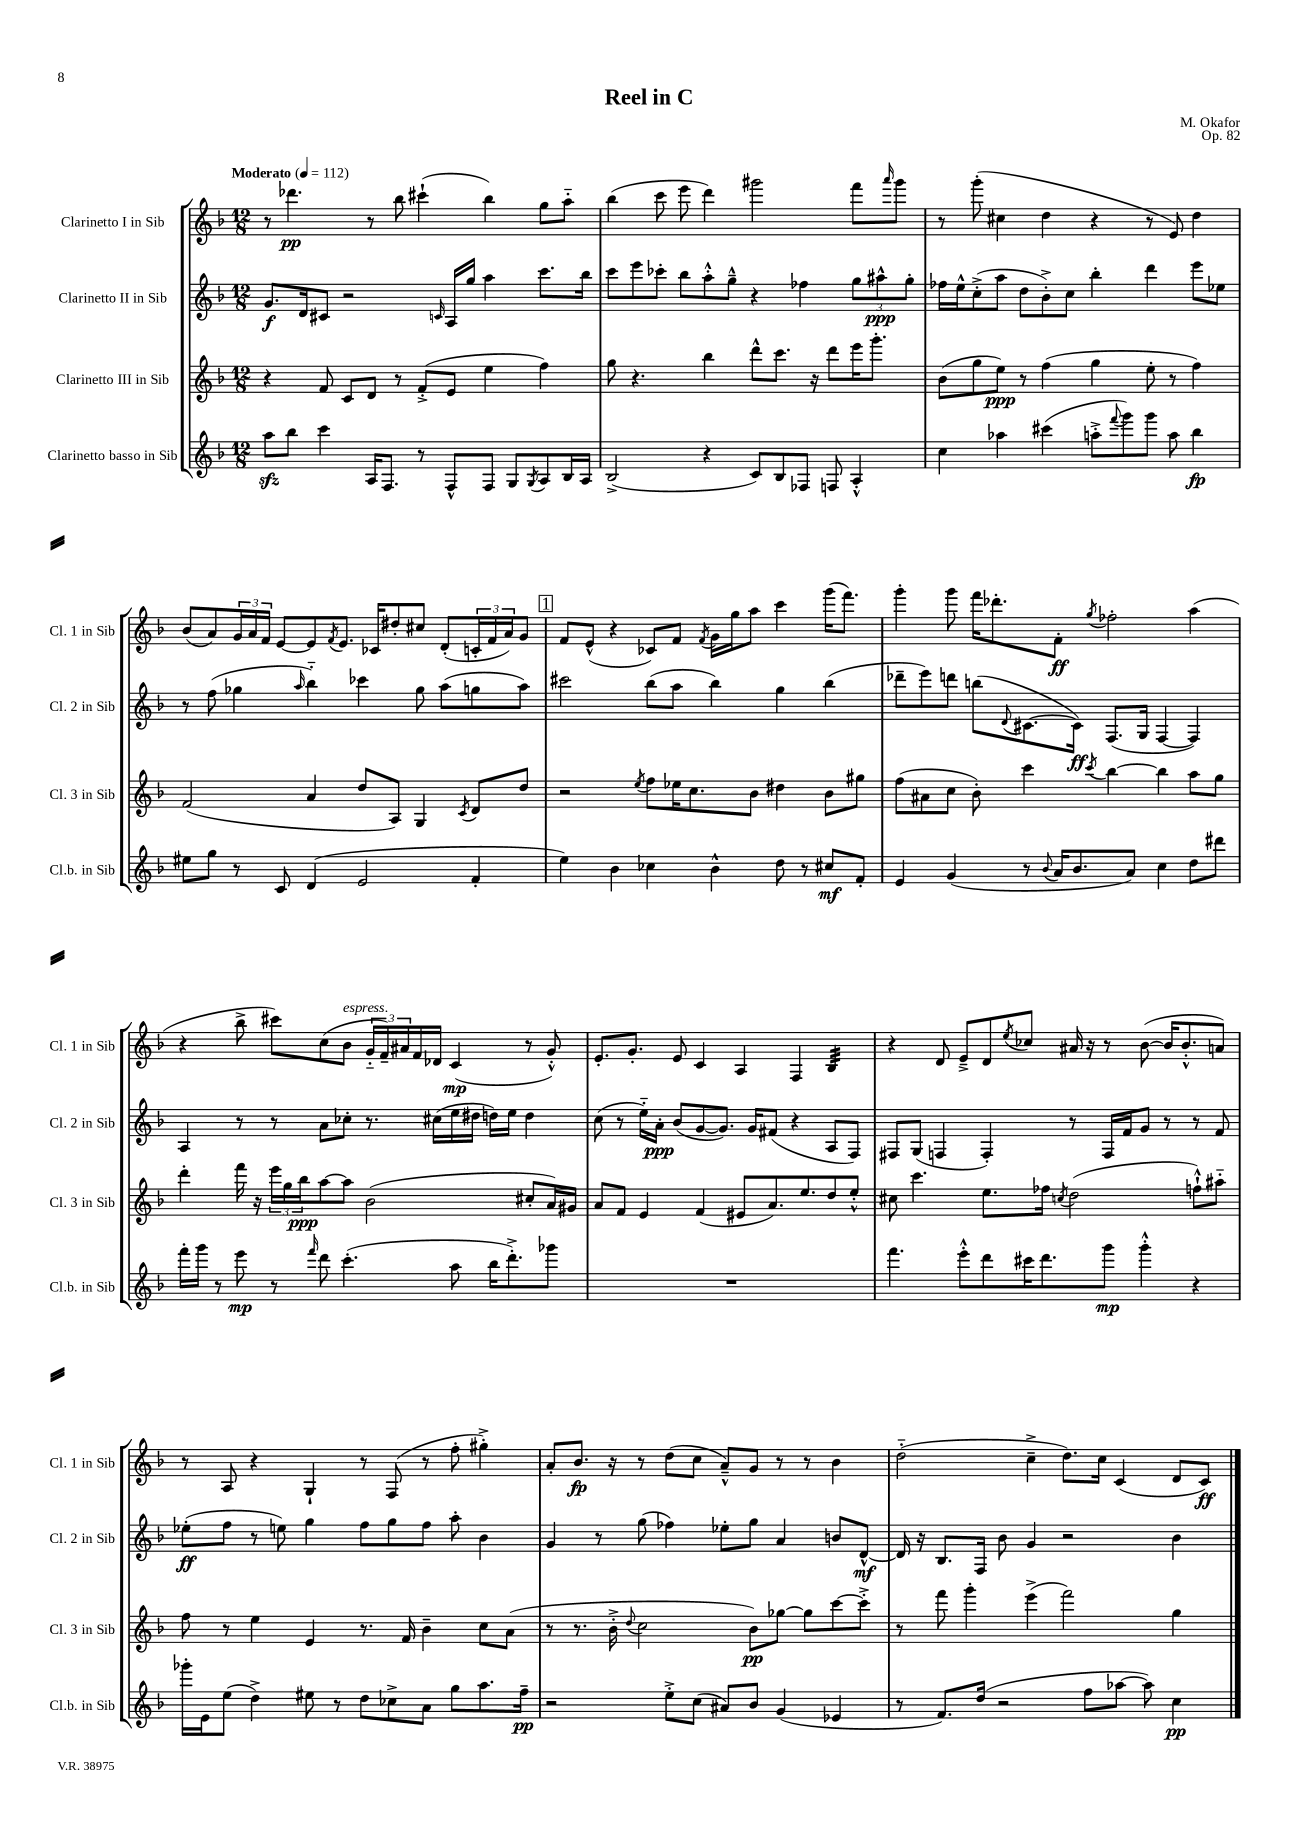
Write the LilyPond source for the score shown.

\header { title = "Reel in C" composer = "M. Okafor" opus = "Op. 82" }
<<
\new StaffGroup <<
\new Staff = "s0" \with { instrumentName = "Clarinetto I in Sib" shortInstrumentName = "Cl. 1 in Sib" } {
    \clef treble \key f \major \numericTimeSignature \time 12/8 \tempo "Moderato" 4 = 112
    r8 des'''4.\pp r8 bes''8 cis'''4-!( bes''4) g''8 a''8-_ |
    bes''4( c'''8 e'''8 d'''4) gis'''2 f'''8 \grace { a'''16 } gis'''8 |
    r8 g'''8-.( cis''4 d''4 r4 r8 e'8) d''4 |
    bes'8( a'8) \tuplet 3/2 { g'16 a'16 f'16 } e'8~ e'8 \acciaccatura { f'8 } e'8. ces'16 dis''8-. cis''8 d'8-.( \tuplet 3/2 { c'16-. f'16 a'16) } g'8 |
    \mark \markup { \box "1" } f'8 e'8-^( r4 ces'8) f'8 \acciaccatura { f'8 } g'16 g''16 a''8 c'''4 g'''16( f'''8.) |
    g'''4-. g'''8 f'''16 des'''8.-. f'8-.\ff \acciaccatura { g''8 } fes''2-. a''4( |
    r4 bes''8-> cis'''8) c''8( bes'8^\markup { \italic "espress." } \tuplet 3/2 { g'16-_ f'16--) ais'16 } f'16 des'16 c'4\mp( r8 g'8-.-^) |
    e'8.-. g'8.-. e'8 c'4 a4 f4 bes4:32 |
    r4 d'8 e'8---> d'8 \acciaccatura { e''8 } ces''8 ais'16 r16 r8 bes'8~( bes'16 bes'8.-.-^ a'8) |
    r8 a8 r4 g4-! r8 f8( r8 f''8-. gis''4-.->) |
    a'8-. bes'8.\fp r16 r8 d''8( c''8 a'8---^) g'8 r8 r8 bes'4 |
    d''2-_( c''4---> d''8.) c''16 c'4( d'8 c'8\ff) \bar "|." |
}
\new Staff = "s1" \with { instrumentName = "Clarinetto II in Sib" shortInstrumentName = "Cl. 2 in Sib" } {
    \clef treble \key f \major \numericTimeSignature \time 12/8
    g'8.\f d'16 cis'8 r2 \grace { c'16 } a16 g''16 a''4 c'''8. bes''16 |
    c'''8 e'''8 ces'''8-. bes''8 a''8-.-^ g''8---^ r4 fes''4 \tuplet 3/2 { g''8 ais''8-^\ppp g''8-. } |
    fes''16 e''16-^ c''8-.->( a''8 d''8 bes'8-.->) c''8 bes''4-. d'''4 e'''8 ees''8 |
    r8 f''8( ges''4 \grace { a''16 } bes''4-_) ces'''4 ges''8 a''8( g''8 a''8) |
    \mark \markup { \box "1" } cis'''2 bes''8( a''8 bes''4) g''4 bes''4( |
    des'''8-- e'''8) d'''8 b''8( \appoggiatura { d'8 } cis'8.~ cis'16\ff) f8.( g16 f4~ f4) |
    a4 r8 r8 a'8 ces''8-. r8. cis''16( e''16 dis''16 d''16) e''16 d''4 |
    c''8( r8 e''16-_) a'16-.\ppp bes'8( g'8~ g'8.) g'16 fis'8( r4 a8 f8) |
    fis8 g8( f4 f4-.) r8 f16 f'16 g'8 r8 r8 f'8 |
    ees''8-.\ff( f''8 r8 e''8) g''4 f''8 g''8 f''8 a''8-. bes'4 |
    g'4 r8 g''8( fes''4) ees''8-. g''8 a'4 b'8 d'8~-^\mf |
    d'16 r16 bes8. f16 bes'8 g'4 r2 bes'4 \bar "|." |
}
\new Staff = "s2" \with { instrumentName = "Clarinetto III in Sib" shortInstrumentName = "Cl. 3 in Sib" } {
    \clef treble \key f \major \numericTimeSignature \time 12/8
    r4 f'8 c'8 d'8 r8 f'8-.->( e'8 e''4 f''4) |
    g''8 r4. bes''4 d'''8-^ c'''8. r16 d'''8 e'''16 g'''8.-. |
    bes'8( g''8 e''8\ppp) r8 f''4( g''4 e''8-. r8 f''4) |
    f'2( a'4 d''8 a8) g4 \acciaccatura { c'8 } d'8 d''8 |
    \mark \markup { \box "1" } r2 \acciaccatura { e''8 } f''8 ees''16 c''8. bes'8 dis''4 bes'8 gis''8 |
    f''8( ais'8 c''8 bes'8-.) c'''4 \acciaccatura { c'''8 } bes''4~ bes''4 a''8 g''8 |
    d'''4-. f'''16 r16 \tuplet 3/2 { e'''16 g''16 bes''16\ppp } a''8~ a''8 bes'2( cis''8-. a'16) gis'16 |
    a'8 f'8 e'4 f'4( eis'8 a'8.) e''8. d''8 e''8-.-^ |
    cis''8 c'''4. e''8. fes''16 \acciaccatura { c''8 } d''2( f''8-!-^) ais''8-_ |
    f''8 r8 e''4 e'4 r8. f'16 bes'4-- c''8 a'8( |
    r8 r8. bes'16-.-> \appoggiatura { d''8 } c''2 bes'8\pp) ges''8~ ges''8 c'''8~ c'''8-.-> |
    r8 f'''8 g'''4-. e'''4->( f'''2) g''4 \bar "|." |
}
\new Staff = "s3" \with { instrumentName = "Clarinetto basso in Sib" shortInstrumentName = "Cl.b. in Sib" } {
    \clef treble \key f \major \numericTimeSignature \time 12/8
    a''8\sfz bes''8 c'''4 a16 f8. r8 f8-^ f8 g8 \acciaccatura { g8 } a8 bes16 a16 |
    bes2->( r4 c'8) bes8 fes8 f8 a4-.-^ |
    c''4 aes''4 cis'''4( a''8-.-> \appoggiatura { f'''8 } g'''8) g'''8 a''8 bes''4\fp |
    eis''8 g''8 r8 c'8 d'4( e'2 f'4-. |
    \mark \markup { \box "1" } e''4) bes'4 ces''4 bes'4-^ d''8 r8 cis''8\mf f'8-. |
    e'4 g'4( r8 \appoggiatura { bes'8 } a'16 bes'8. a'8) c''4 d''8 dis'''8 |
    f'''16-. g'''16 r8 e'''8\mp r8 \grace { f'''16 } d'''8 c'''4.-.( a''8 bes''16 d'''8.-.->) ges'''8 |
    R1. |
    f'''4. e'''8-.-^ d'''8 cis'''16 d'''8. g'''8\mp g'''4-.-^ r4 |
    ges'''16-. e'16 e''8( d''4->) eis''8 r8 d''8 ces''8-> a'8 g''8 a''8. f''16--\pp |
    r2 e''8-.-> c''8( ais'8) bes'8 g'4( ees'4 |
    r8 f'8.) d''16( r2 f''8 aes''8~ aes''8) c''4\pp \bar "|." |
}
>>
>>
\layout { \context { \Score \remove "Bar_number_engraver" } }
